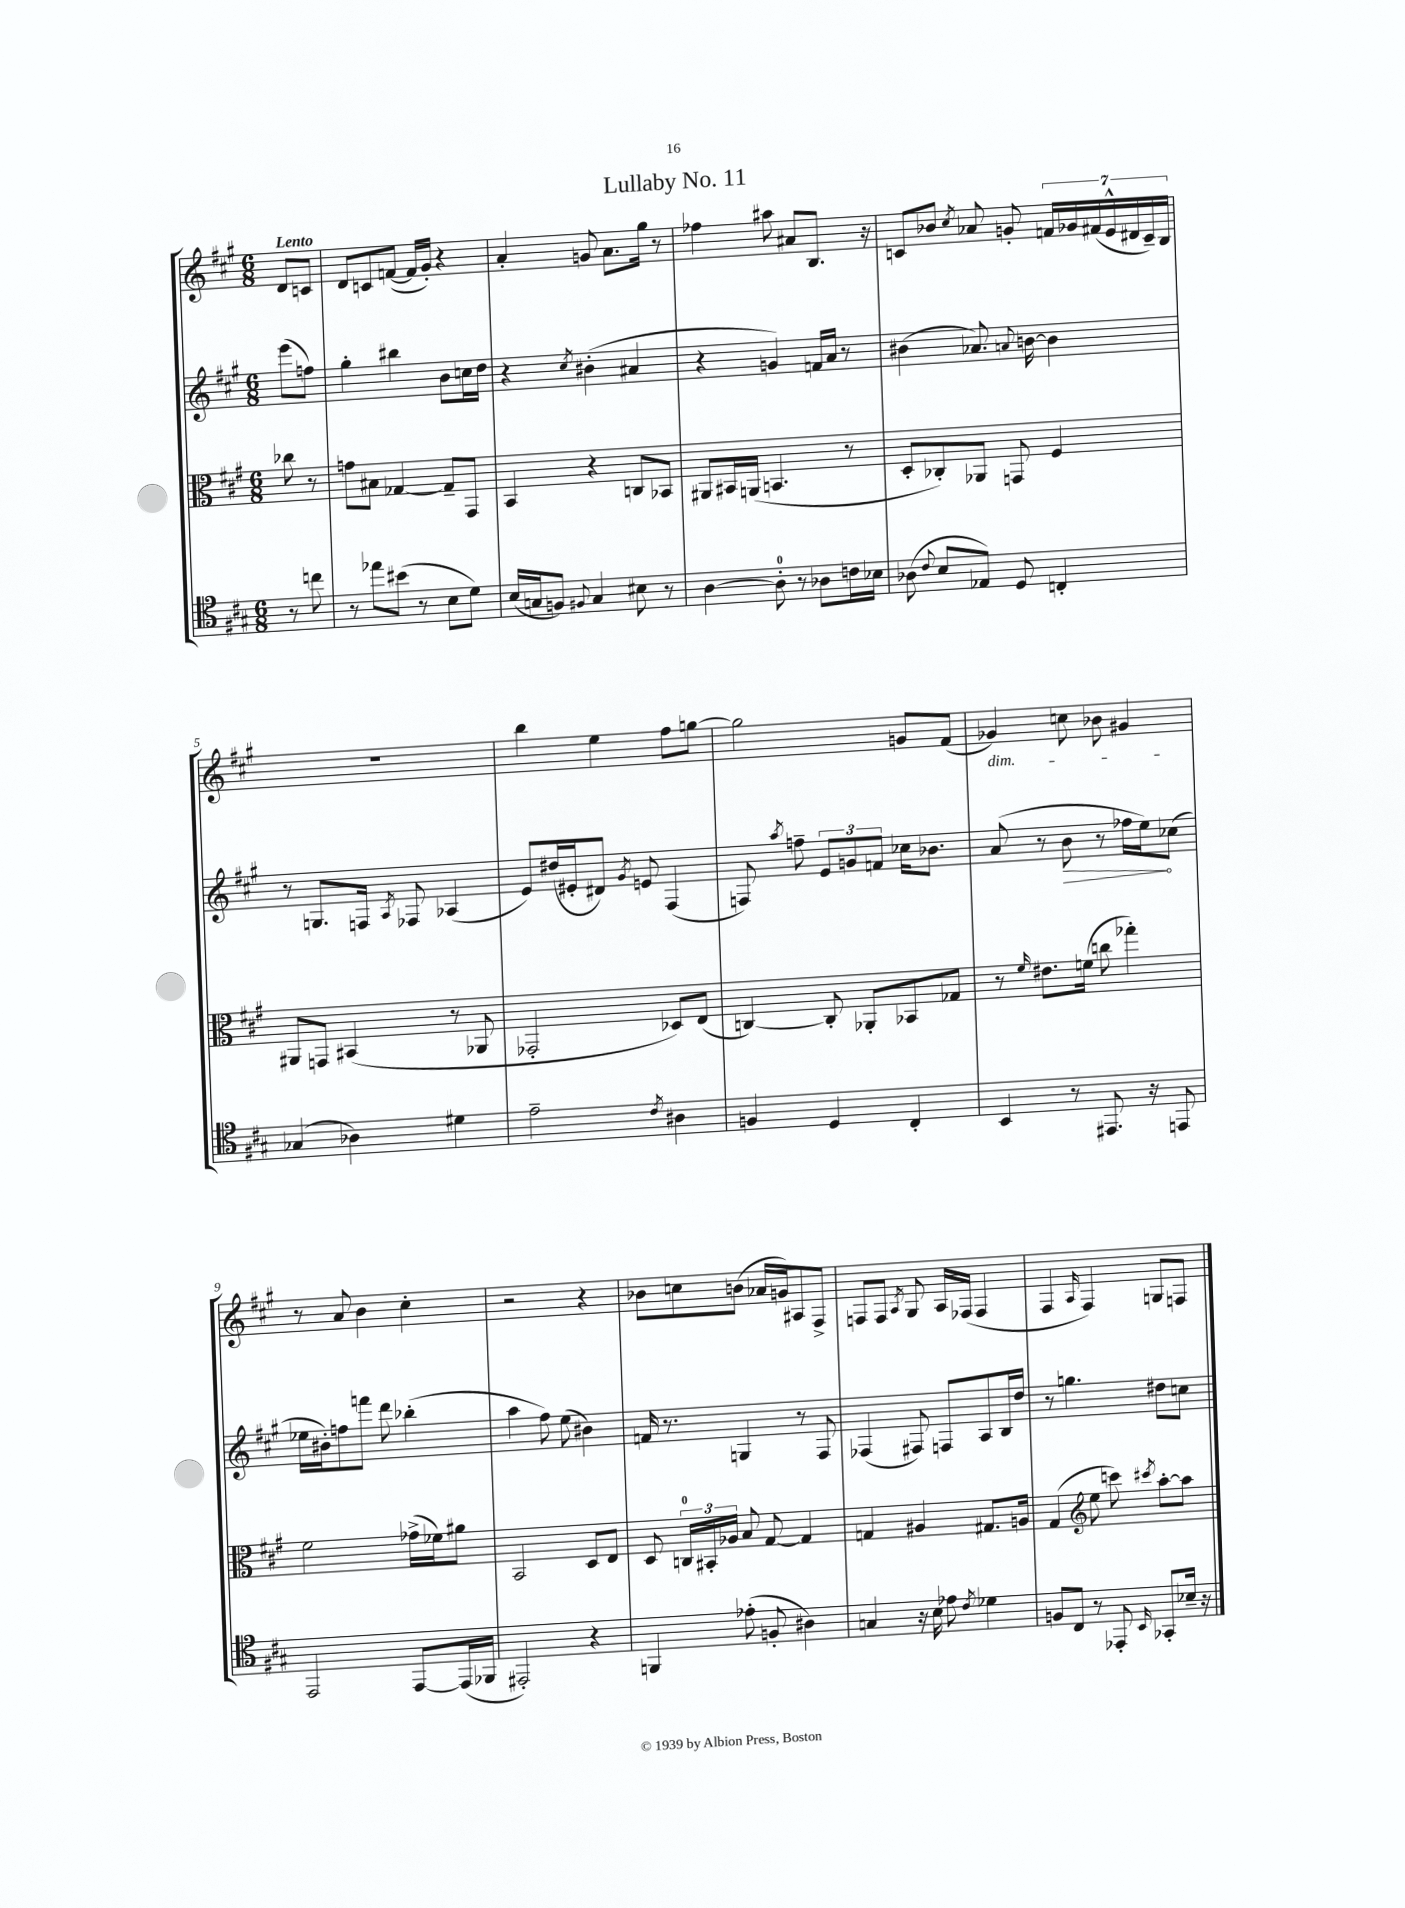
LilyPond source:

\header { title = "Lullaby No. 11" }
<<
\new StaffGroup <<
\new Staff = "s0" {
    \clef treble \key a \major \numericTimeSignature \time 6/8 \partial 4 \tempo "Lento"
    \autoBeamOff d'8[ c'8] |
    d'8[ c'8 f'8]~( f'16[ gis'16]-.) r4 |
    a'4-. g'8 a'8.[ gis''16] r8 |
    fes''4 ais''8 ais'8[ b8.] r16 |
    c'8[ bes'8] \acciaccatura { cis''8 } aes'8 g'8-. \tuplet 7/4 { f'16[ ges'16 fis'16( e'16-^ dis'16 c'16--) b16] } |
    R2. |
    b''4 e''4 fis''8[ g''8]~ |
    g''2 g'8[ fis'8]( |
    ges'4\dim) c''8 bes'8 gis'4\! |
    r8 a'8 b'4 cis''4-. |
    r2 r4 |
    bes'8[ c''8 b'8]( aes'16[ g'16) ais8 fis8]-> |
    f8[ f8] \acciaccatura { a8 } gis8 a16[ fes16]( fes4 |
    fis4 \grace { a16 } fis4) g8[ f8] \bar "|." |
}
\new Staff = "s1" {
    \clef treble \key a \major \numericTimeSignature \time 6/8 \partial 4
    \autoBeamOff e'''8[( f''8]) |
    gis''4-. bis''4 b'8[ c''16 d''16] |
    r4 \acciaccatura { cis''8 } bis'4-.( ais'4 |
    r4 g'4) f'16[ a'16] r8 |
    bis'4( aes'8.) \appoggiatura { a'8 } b'16~ b'4 |
    r8 g8.[ f16] \acciaccatura { a8 } fes8 aes4( |
    e'8[) dis''16( eis'16-. dis'8]) \acciaccatura { gis'8 } e'8 fis4( |
    f8) \acciaccatura { a''8 } f''8-- \tuplet 3/2 { e'8[ g'8 f'8] } ces''16[ bes'8.] |
    a'8( r8 \once \override Hairpin.circled-tip = ##t b'8\> r8 fes''16[ e''16\!) ces''8]( |
    ees''16[ bis'16-.) f''8 f'''8] d'''8 bes''4-.( |
    a''4 fis''8) e''8( bis'4) |
    f'16 r8. g4 r8 fis8 |
    fes4( fis8) f8[ a8 b16 d''16] |
    r8 g''4. dis''8[ c''8] \bar "|." |
}
\new Staff = "s2" {
    \clef alto \key a \major \numericTimeSignature \time 6/8 \partial 4
    \autoBeamOff ces''8 r8 |
    g'8[ bis8] ges4~ ges8[-- gis,8] |
    b,4 r4 c8[ bes,8] |
    ais,8[ bis,16 a,16]( b,4. r8 |
    d8[-. ces8-.) aes,8] g,8 fis4 |
    ais,8[ g,8] bis,4( r8 aes,8 |
    ges,2-. des8[) e8]( |
    c4~) c8-. aes,8[-. bes,8 ges8] |
    r8 \grace { fis'16 } eis'8.[ f'16]( c''8 ges''4-.) |
    fis'2 ges'16[->( fes'16) ais'8] |
    b,2 d8[ e8] |
    d8 \tuplet 3/2 { c16[-0 bis,16-. aes16] } b8 gis8~ gis4 |
    g4 ais4 gis8.[ a16] |
    gis4( \clef treble e''8 c'''8) \acciaccatura { cis'''8 } a''8[~-. a''8] \bar "|." |
}
\new Staff = "s3" {
    \clef tenor \key a \major \numericTimeSignature \time 6/8 \partial 4
    \autoBeamOff r8 c''8 |
    r8 ees''8[ bis'8]( r8 b8[ d'8]) |
    b16[( g16 f8]) \appoggiatura { fis8 } g4 bis8 r8 |
    a4~ a8-0-. r8 aes8[ c'16 bes16] |
    aes8( \appoggiatura { cis'8 } b8[ ees8]) d8 c4-. |
    ges4( aes4) dis'4 |
    e'2-- \acciaccatura { cis'8 } ais4 |
    f4 d4 cis4-. |
    b,4 r8 eis,8. r16 e,8 |
    e,2 e,8[~ e,16( fes,16] |
    eis,2-.) r4 |
    f,4 ees'8-.( f8-. ais4) |
    g4 r16 b16 ees'8 \acciaccatura { cis'8 } des'4 |
    f8[ cis8] r8 ees,8-. \grace { b,16 } ges,8[-. bes16]-- r16 \bar "|." |
}
>>
>>
